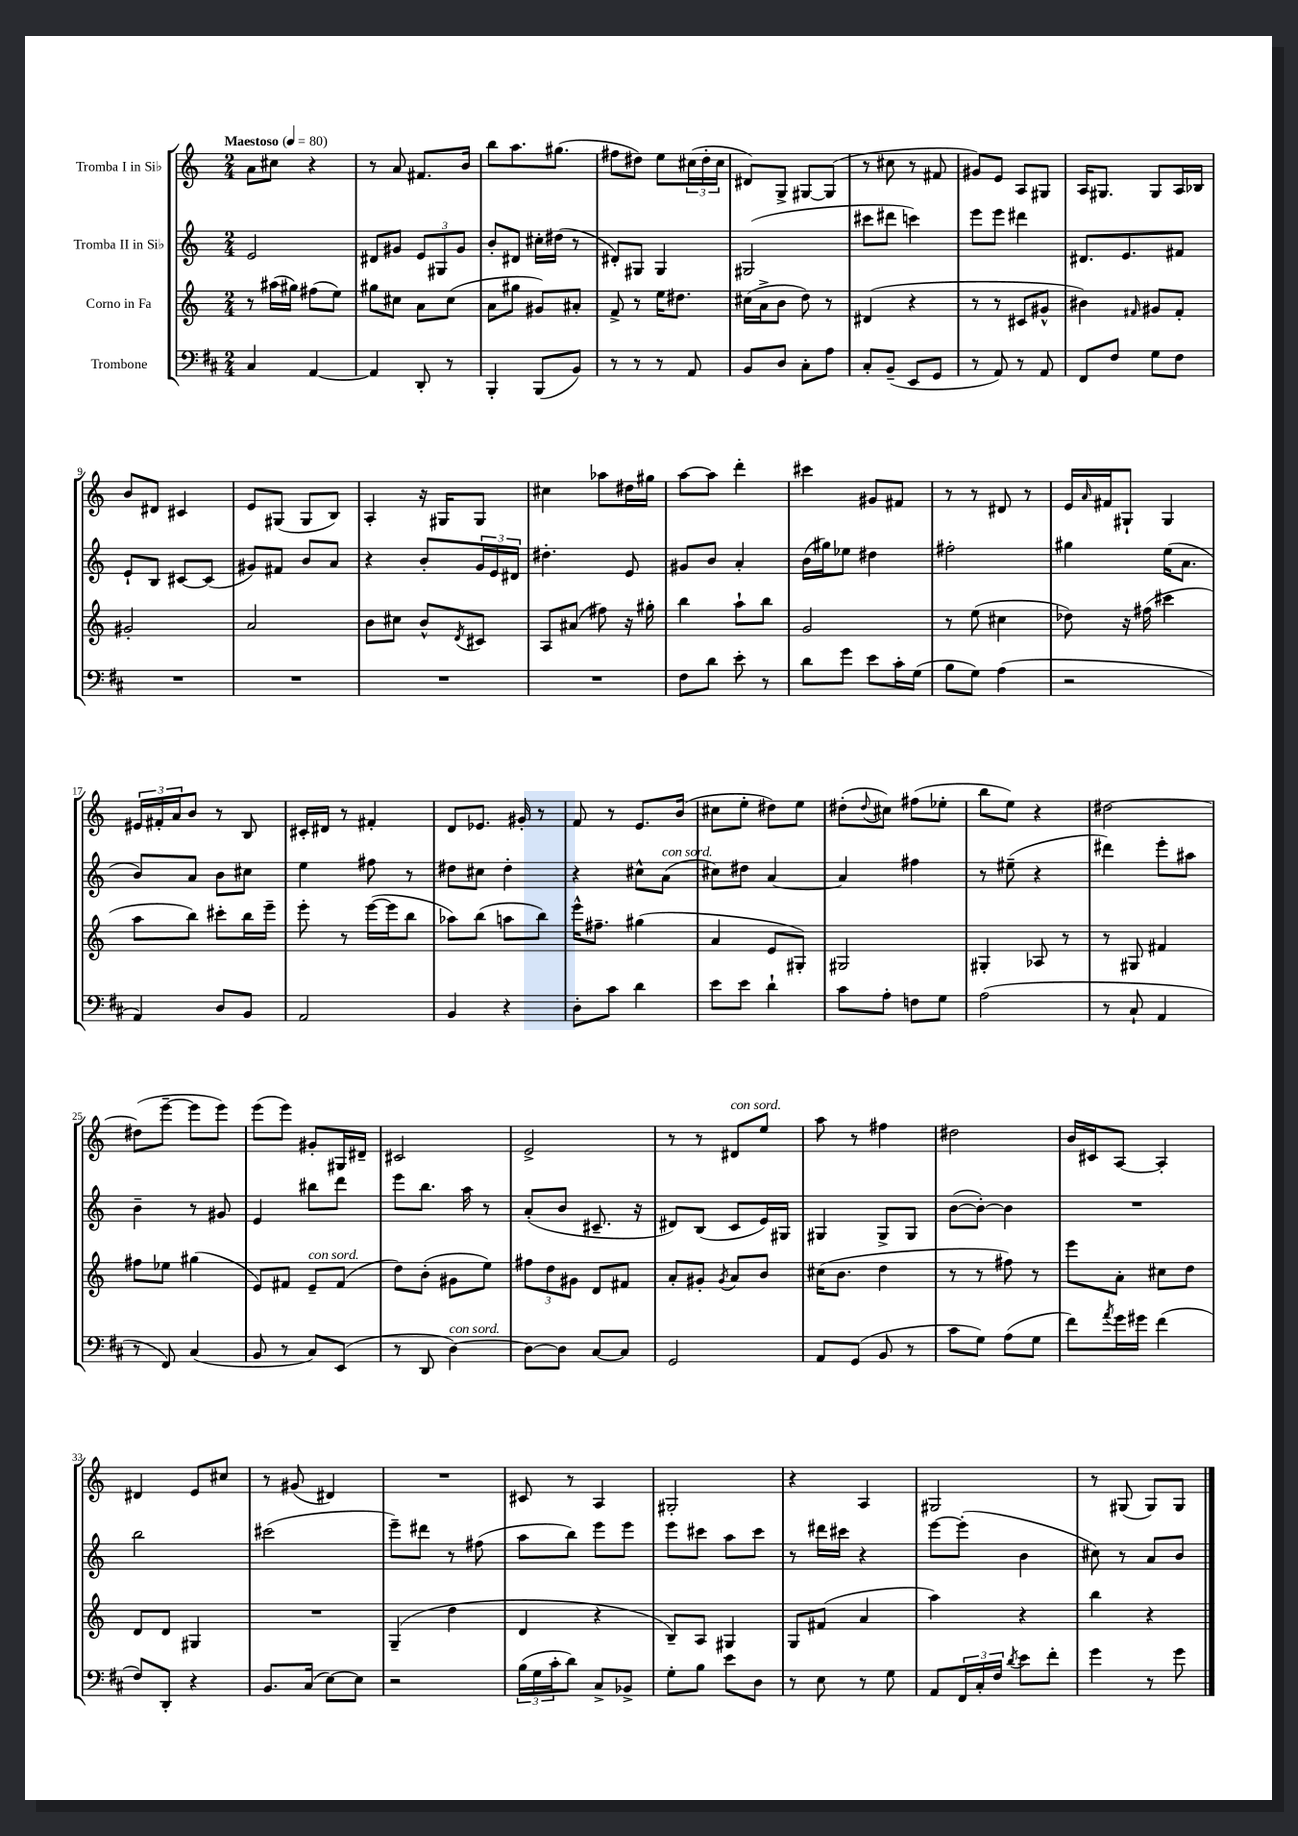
<<
\new StaffGroup <<
\new Staff = "s0" \with { instrumentName = "Tromba I in Sib" } {
    \clef treble \key c \major \numericTimeSignature \time 2/4 \tempo "Maestoso" 4 = 80
    a'8 cis''8 r4 |
    r8 a'8 fis'8. b'16 |
    b''8 a''8. gis''8.( |
    fis''8 dis''8) e''8 \tuplet 3/2 { cis''16( dis''16-. cis''16 } |
    dis'8) g8-> gis8~ gis8( |
    r8 cis''8 r8 fis'8 |
    gis'8) e'8 a8 gis8 |
    a16 gis8. gis8 a16 bes16 |
    b'8 dis'8 cis'4 |
    e'8 gis8( gis8 b8) |
    a4-. r16 gis16 gis8 |
    cis''4 aes''8 dis''16 gis''16 |
    a''8~ a''8 d'''4-. |
    cis'''4 gis'8 fis'8 |
    r8 r8 dis'8 r8 |
    e'16 \grace { a'16 } fis'16 gis8-! gis4 |
    \tuplet 3/2 { eis'16 fis'16-. a'16 } b'8 r8 b8 |
    cis'16-. dis'16 r8 fis'4-. |
    d'8 ees'8. gis'16-. r8 |
    f'8 r8 e'8. b'16( |
    cis''8 e''8-. dis''8) e''8 |
    dis''8-.( \appoggiatura { dis''8 } cis''8) fis''8( ees''8-. |
    b''8 e''8) r4 |
    dis''2~ |
    dis''8( e'''8~-- e'''8 e'''8) |
    e'''8( e'''8) gis'8-. gis16 dis'16-- |
    cis'2 |
    e'2-> |
    r8 r8 dis'8^\markup { \italic "con sord." } e''8 |
    a''8 r8 fis''4 |
    dis''2 |
    b'16 cis'16 a8~ a4-. |
    dis'4 e'8 cis''8 |
    r8 gis'8( dis'4) |
    R2 |
    cis'8 r8 a4 |
    gis2-. |
    r4 a4 |
    gis2 |
    r8 gis8( gis8) gis8 \bar "|." |
}
\new Staff = "s1" \with { instrumentName = "Tromba II in Sib" } {
    \clef treble \key c \major \numericTimeSignature \time 2/4
    e'2 |
    dis'8 gis'8 \tuplet 3/2 { e'8 gis8 gis'8 } |
    b'8-. dis'8 cis''16-. dis''16( r8 |
    dis'8-.) gis8 gis4 |
    gis2( |
    cis'''8 dis'''8 c'''4) |
    e'''8 e'''8 dis'''4 |
    dis'8. e'8. fis'8 |
    e'8-! b8 cis'8~ cis'8( |
    gis'8) fis'8 b'8 a'8 |
    r4 b'8-. \tuplet 3/2 { g'16 e'16 dis'16 } |
    dis''4.-. e'8 |
    gis'8 b'8 a'4-. |
    b'16( gis''16) ees''8 dis''4 |
    fis''2-. |
    gis''4 e''16( a'8. |
    b'8) a'8 b'8 cis''8 |
    e''4 fis''8 r8 |
    dis''8 cis''8 dis''4-. |
    r4 cis''8-^ a'8^\markup { \italic "con sord." }( |
    cis''8) dis''8 a'4~ |
    a'4 fis''4 |
    r8 eis''8--( r4 |
    dis'''4) e'''8-. ais''8 |
    b'4-- r8 gis'8 |
    e'4 bis''8 d'''8 |
    e'''8 b''8. a''16 r8 |
    a'8-.( b'8 cis'8.-- r16 |
    dis'8) b8( c'8 e'16) gis16 |
    gis4 gis8-> gis8 |
    b'8~( b'8~-.) b'4 |
    R2 |
    b''2 |
    cis'''2( |
    e'''8--) dis'''8 r8 fis''8( |
    a''8 b''8) e'''8 e'''8 |
    e'''8 cis'''8 a''8 cis'''8 |
    r8 dis'''16 cis'''16 r4 |
    e'''8~ e'''8-.( b'4 |
    cis''8) r8 a'8 b'8 \bar "|." |
}
\new Staff = "s2" \with { instrumentName = "Corno in Fa" } {
    \clef treble \key c \major \numericTimeSignature \time 2/4
    r8 ais''16( gis''16) fis''8( e''8) |
    gis''8 cis''8 a'8 cis''8( |
    a'8 gis''8 gis'8) ais'8-. |
    f'8-> r8 e''16 dis''8. |
    cis''16( a'16-> b'8 d''8) r8 |
    dis'4( r4 |
    r8 r8 cis'8 gis'8-^ |
    bis'4) \grace { fis'16 } gis'8 fis'8-. |
    gis'2-. |
    a'2 |
    b'8 cis''8 b'8-^ \acciaccatura { d'8 } cis'8 |
    a8 ais'8( fis''8) r16 gis''16-. |
    b''4 a''8-! b''8 |
    g'2 |
    r8 e''8( cis''4 |
    des''8) r16 fis''16( cis'''4 |
    a''8 b''8) cis'''8-. b''16 e'''16-- |
    e'''8-. r8 e'''16~( e'''16 b''8 |
    aes''8) b''8( a''8 b''8) |
    e'''16-^ fis''8.-- gis''4( |
    a'4 e'8 gis8-.) |
    gis2 |
    gis4-. aes8 r8 |
    r8 gis8 fis'4 |
    fis''8 ees''8 gis''4( |
    e'8) fis'8 e'8--^\markup { \italic "con sord." } fis'8( |
    d''8) b'8-.( gis'8 e''8) |
    \tuplet 3/2 { fis''8 d''8 gis'8 } d'8 fis'8 |
    a'8-. gis'8-. \acciaccatura { gis'8 } a'8 b'8 |
    cis''16( b'8. d''4 |
    r8 r8 fis''8) r8 |
    e'''8 a'8-. cis''8 d''8 |
    d'8 d'8 gis4 |
    R2 |
    g4--( d''4 |
    d'4 r4 |
    b8--) a8 gis4 |
    g8 fis'8( a'4 |
    a''4) r4 |
    b''4 r4 \bar "|." |
}
\new Staff = "s3" \with { instrumentName = "Trombone" } {
    \clef bass \key d \major \numericTimeSignature \time 2/4
    cis4 a,4~ |
    a,4 d,8-. r8 |
    b,,4-. b,,8( b,8) |
    r8 r8 r8 a,8 |
    b,8 d8 cis8-. a8 |
    cis8-. b,8--( e,8 g,8 |
    r8 a,8) r8 a,8 |
    fis,8 fis8 g8 fis8 |
    R2 |
    R2 |
    R2 |
    R2 |
    fis8 d'8 e'8-. r8 |
    d'8 g'8 e'8 cis'16-. g16( |
    b8 g8) a4( |
    r2 |
    a,4) d8 b,8 |
    a,2 |
    b,4 r4 |
    d8-. cis'8 d'4 |
    e'8 e'8 d'4-! |
    cis'8 a8-. f8 g8 |
    a2( |
    r8 cis8-! a,4 |
    r8 fis,8) cis4( |
    b,8 r8 cis8) e,8( |
    r8 d,8 d4~^\markup { \italic "con sord." }) |
    d8~ d8 cis8~ cis8 |
    g,2 |
    a,8 g,8( b,8 r8 |
    cis'8 g8) a8( g8 |
    fis'8) \acciaccatura { a'8 } g'16 gis'16 fis'4( |
    fis8) d,8-. r4 |
    b,8. cis16( e8~) e8 |
    r2 |
    \tuplet 3/2 { b16( g16 cis'16-. } d'8) cis8-> bes,8-> |
    g8-. b8 e'8 d8 |
    r8 e8 r8 g8 |
    a,8 \tuplet 3/2 { fis,16 cis16-. fis16 } \acciaccatura { d'8 } e'8 fis'8-. |
    g'4 r8 g'8 \bar "|." |
}
>>
>>
